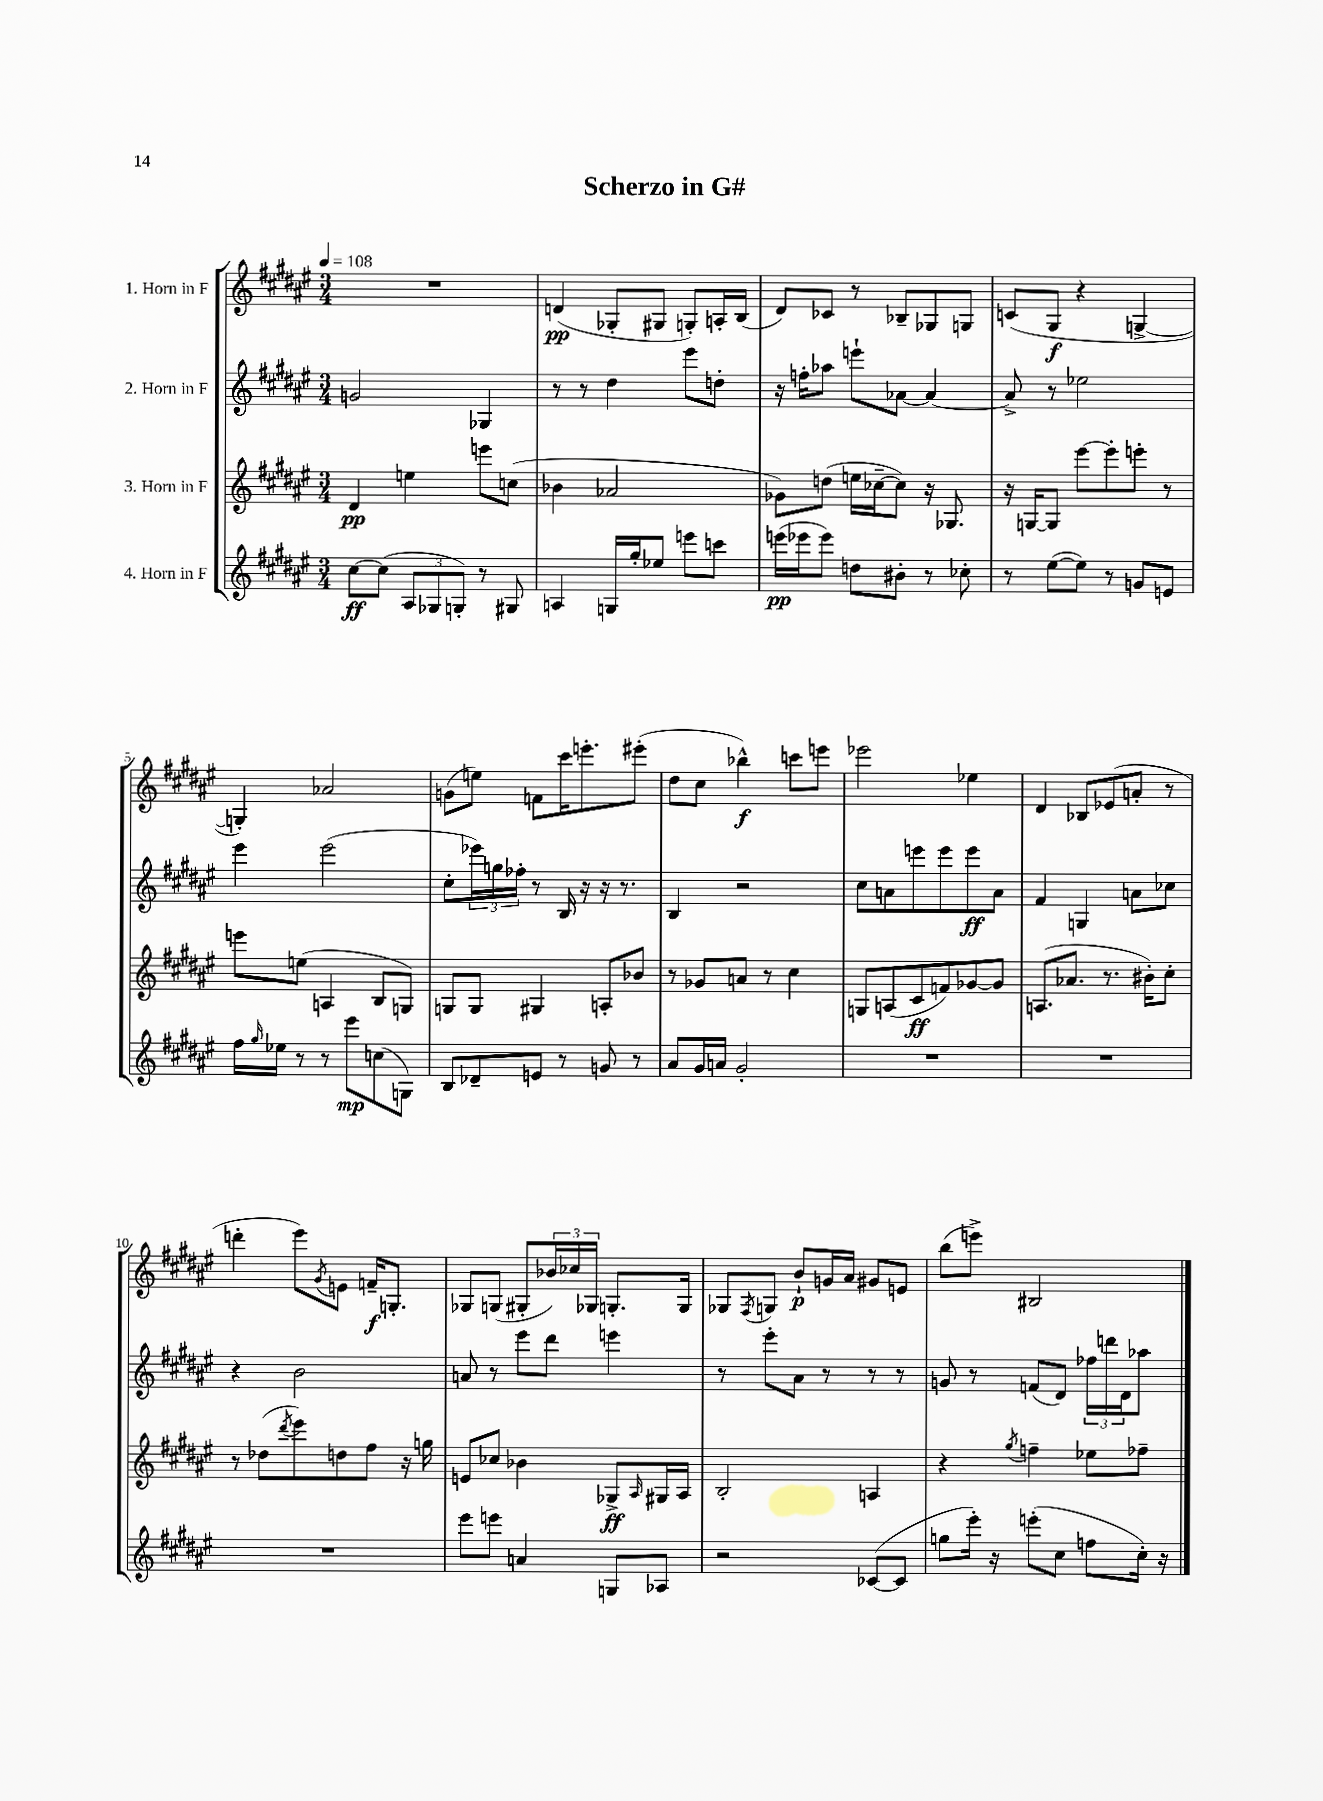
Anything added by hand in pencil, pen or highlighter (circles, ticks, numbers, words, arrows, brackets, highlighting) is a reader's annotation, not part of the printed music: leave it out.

**kern	**kern	**kern	**kern
*staff4	*staff3	*staff2	*staff1
*clefG2	*clefG2	*clefG2	*clefG2
*k[f#c#g#d#a#e#]	*k[f#c#g#d#a#e#]	*k[f#c#g#d#a#e#]	*k[f#c#g#d#a#e#]
*M3/4	*M3/4	*M3/4	*M3/4
*MM108	*MM108	*MM108	*MM108
[8cc#	4d#	2g	2.r
(8cc#]	.	.	.
12A#	4ee	.	.
12G-	.	.	.
12G')	.	.	.
8r	8eee	4G-	.
8G#	(8cc	.	.
=	=	=	=
4A	4b-	8r	(4d
.	.	8r	.
16G	2a-	4dd#	8G-'
16gg#'	.	.	.
8ee-	.	.	8G#
8eee	.	8eee#	8G')
8ccc	.	8dd'	16A'
.	.	.	(16B
=	=	=	=
(16eee	8g-)	16r	8d#)
16eee-	.	16ff'	.
8eee-)	(8dd	8aa-	8c-
8dd	16ee	8eee`	8r
.	[16cc-~	.	.
8b#'	8cc-])	[8a-	8B-~
8r	16r	4a-_	8G-
.	8.G-	.	.
8cc-'	.	.	8G
=	=	=	=
8r	16r	8a-^]	(8c
.	[16G	.	.
([8ee#	8G]	8r	8G#
8ee#])	[8eee#	2ee-	4r
8r	8eee#']	.	.
8g	8eee'	.	[4G^
8e	8r	.	.
=	=	=	=
16ff#	8eee	4eee#	4G'])
16qqgg#	.	.	.
16ee-	.	.	.
8r	(8ee	.	.
8r	4A	(2eee#	2a-
8eee#	.	.	.
(8cc	8B	.	.
8G)	8G)	.	.
=	=	=	=
8B	8G	8cc#'	(8g
8d-~	8G	24eee-)	8ee)
.	.	24gg	.
.	.	24ff-'	.
8e	4G#	8r	8f
8r	.	16B	16ccc#
.	.	16r	8.eee'
8g	8A'	16r	.
.	.	8.r	.
8r	8b-	.	(8eee#'
=	=	=	=
8a#	8r	4B	8dd#
16g#	8g-	.	8cc#
16a	.	.	.
2g#'	8a	2r	4bb-^^)
.	8r	.	.
.	4cc#	.	8ccc
.	.	.	8eee
=	=	=	=
2.r	8G	8cc#	2eee-
.	(8A	8a	.
.	8c#	8eee	.
.	8f)	8eee	.
.	[8g-	8eee	4ee-
.	8g-]	8a	.
=	=	=	=
2.r	(8.A	4f#	4d#
.	8.a-	.	.
.	.	4G	8B-
.	8.r	.	(8e-
.	.	8a	8a'
.	16b#')	.	.
.	8cc#'	8cc-	8r
=	=	=	=
2.r	8r	4r	4ddd'
.	(8dd-	.	.
.	8qddd#	.	.
.	8eee#)	2b	8eee#)
.	.	.	8qg#
.	8dd	.	8e
.	8ff#	.	16f~
.	.	.	8.G'
.	16r	.	.
.	16gg	.	.
=	=	=	=
8eee#	8e	8a	8G-
8eee	8cc-	8r	(8G
4a	4b-	8eee#	8G#'
.	.	8ddd#	24b-)
.	.	.	24cc-
.	.	.	24G-
8G	8G-^	4eee	8.G'
.	16qqA#	.	.
8A-	16G#	.	.
.	16A#	.	16G
=	=	=	=
2r	2B'	8r	8G-
.	.	.	8qF#
.	.	8eee#'	8G
.	.	8a#	8b`
.	.	8r	16g
.	.	.	16a#
([8c-	4A	8r	8g#
8c-]	.	8r	8e
=	=	=	=
8gg	4r	8g	(8bb
16eee#')	.	8r	8eee^)
16r	.	.	.
.	8qgg#	.	.
(8eee'	4ff~	(8f	2B#
8cc#	.	8d#)	.
8ff	8ee-	24ff-	.
.	.	24ddd	.
.	.	24d#	.
16cc#')	8ff-~	8aa-	.
16r	.	.	.
==	==	==	==
*-	*-	*-	*-
